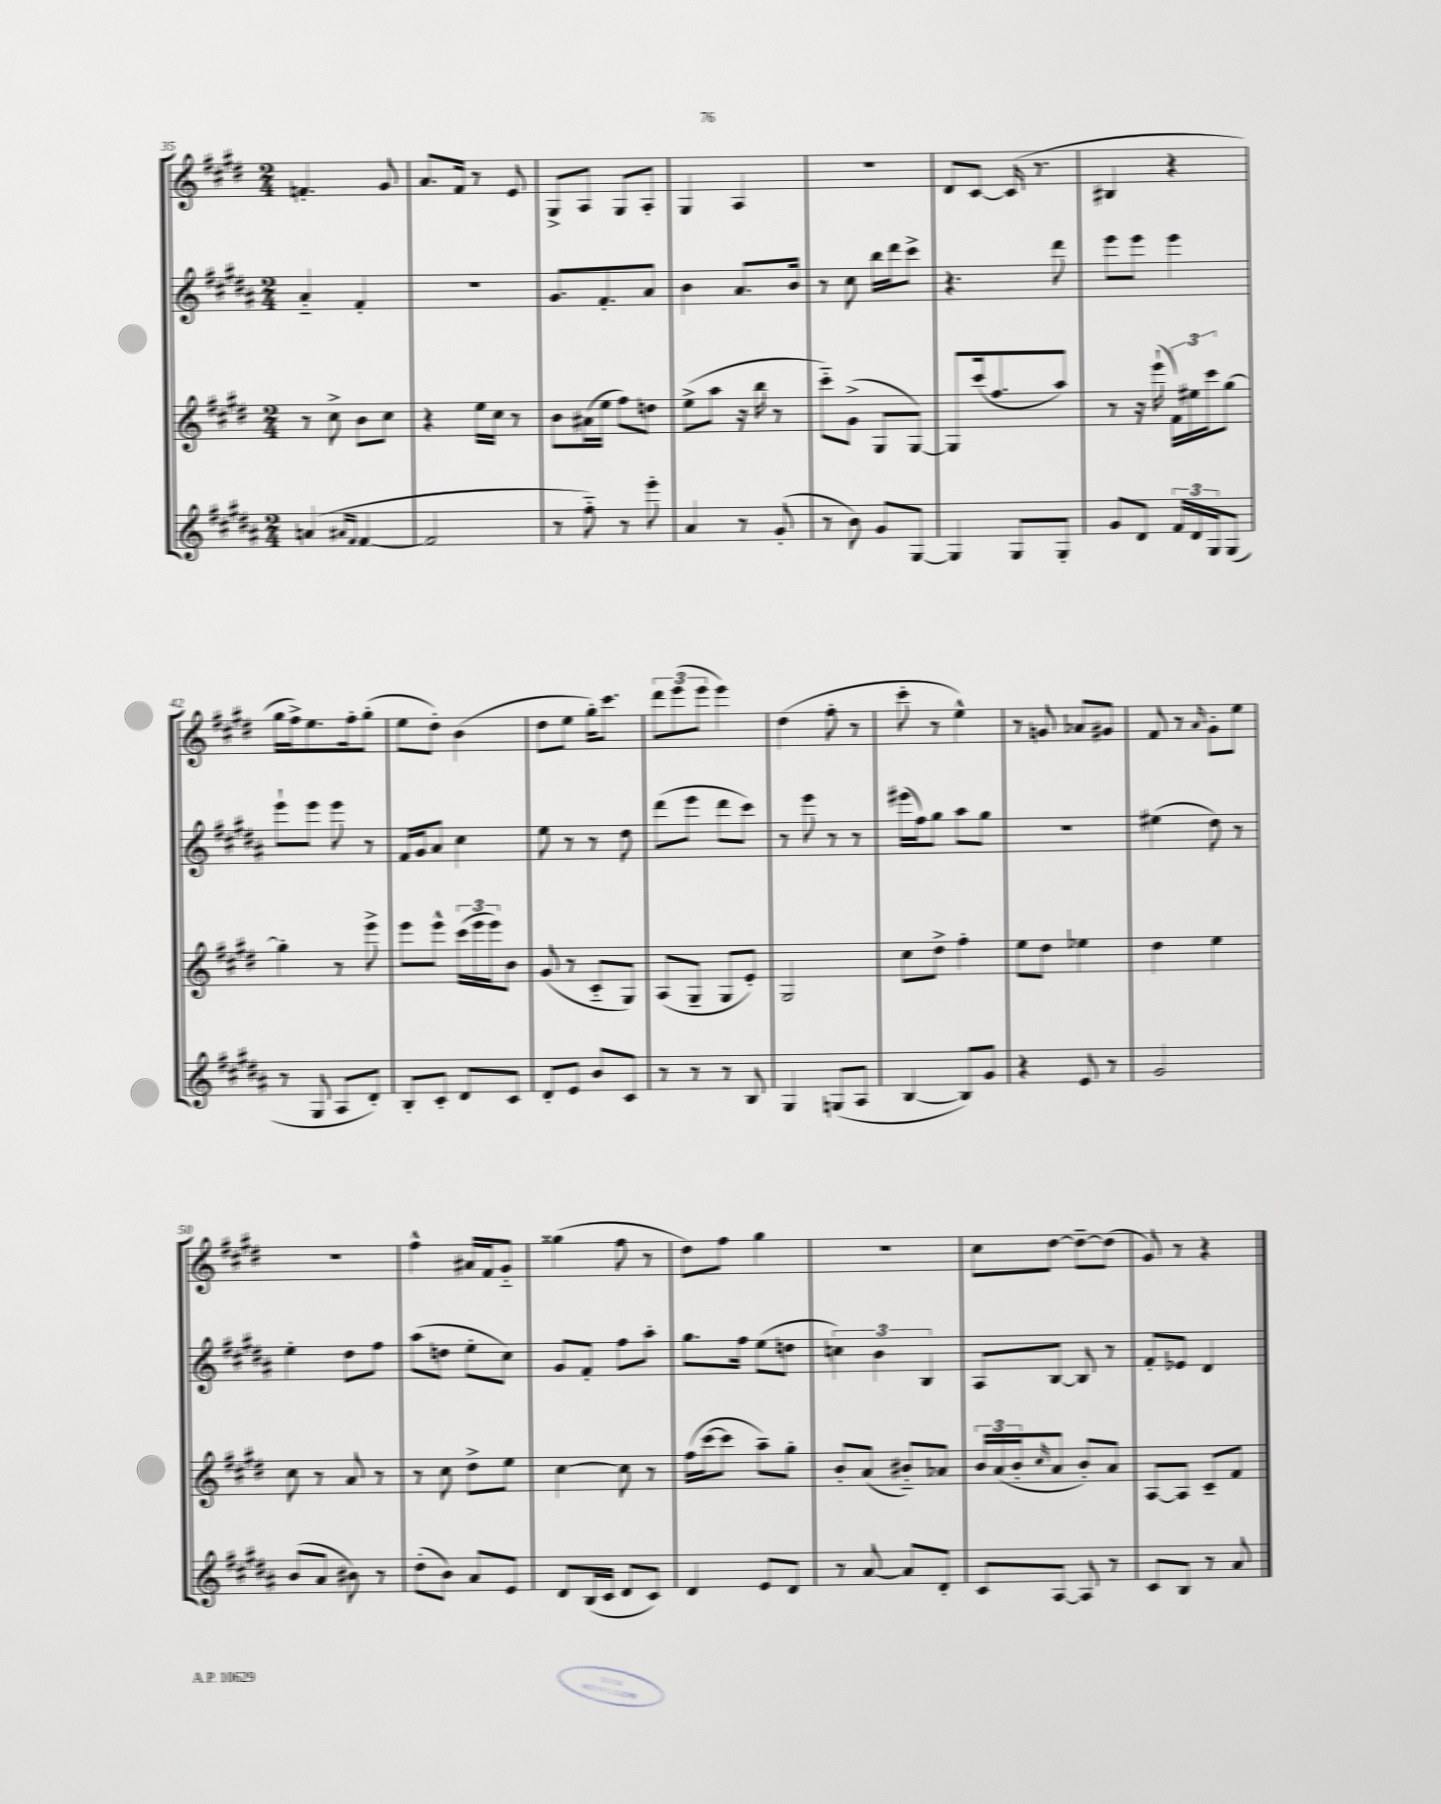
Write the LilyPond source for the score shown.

<<
\new StaffGroup <<
\new Staff = "s0" {
    \clef treble \key e \major \numericTimeSignature \time 2/4
    f'4.-. gis'8 |
    a'8. fis'16 r8 e'8 |
    gis8-> a8 gis8 a8-. |
    gis4 a4 |
    R2 |
    dis'8 cis'8~ cis'16( r8. |
    bis4 r4 |
    gis''16 fis''16->) e''8. fis''16-. gis''8-.( |
    e''8 dis''8-.) b'4( |
    dis''8 e''8 gis''16-.) cis'''8. |
    \tuplet 3/2 { dis'''8 e'''8( e'''8 } e'''4) |
    dis''4( fis''8-. r8 |
    cis'''8-. r8 e''4-^) |
    r8 g'8 aes'8 gis'8 |
    fis'8 r8 \grace { a'16 } gis'8-. e''8 |
    R2 |
    fis''4-^ ais'16 fis'16 gis'8-_ |
    gisis''4( fis''8 r8 |
    dis''8) fis''8 gis''4 |
    r2 |
    cis''8 dis''8~ dis''8~-- dis''8( |
    gis'8) r8 r4 \bar "|." |
}
\new Staff = "s1" {
    \clef treble \key b \major \numericTimeSignature \time 2/4
    ais'4-_ fis'4-. |
    R2 |
    gis'8. fis'8.-. ais'8 |
    b'4 ais'8. b'16 |
    r8 cis''8 b''16 dis'''16 cis'''8-> |
    r4. dis'''8 |
    e'''8 e'''8 e'''4 |
    e'''8-! e'''8 e'''8 r8 |
    fis'16 gis'16 ais'8 cis''4 |
    e''8 r8 r8 dis''8 |
    dis'''8( e'''8 dis'''8 cis'''8) |
    r8 e'''8 r8 r8 |
    eis'''16( fis''16) gis''8 ais''8 gis''8 |
    R2 |
    eis''4( dis''8) r8 |
    e''4-. dis''8 fis''8 |
    ais''8( d''8 e''8-. cis''8) |
    gis'8 fis'8-. fis''8 ais''8-. |
    gis''8. fis''16 e''8( d''8 |
    \tuplet 3/2 { c''4) b'4 b4 } |
    ais8 b8~ b8 r8 |
    fis'8-. ees'8 dis'4 \bar "|." |
}
\new Staff = "s2" {
    \clef treble \key e \major \numericTimeSignature \time 2/4
    r8 cis''8-> b'8 cis''8 |
    r4 e''16 cis''16 r8 |
    b'8 ais'16( e''16 fis''8) d''8 |
    e''8->( a''8 r16 b''16 r8 |
    cis'''8-_) gis'8->( gis8 gis8~) |
    gis8 cis'''16( fis''8. a''8) |
    r8 r16 e'''16-!( \tuplet 3/2 { fis'16) eis''16 cis'''16 } gis''8~ |
    gis''4-. r8 e'''8-> |
    e'''8 e'''8-^ \tuplet 3/2 { cis'''16( e'''16 e'''16) } b'8 |
    gis'8( r8 cis'8-_ gis8) |
    a8( gis8-- gis8 e'8-.) |
    gis2 |
    cis''8 dis''8-> fis''4-. |
    e''8 dis''8 ees''4 |
    dis''4 e''4 |
    cis''8 r8 a'8 r8 |
    r8 cis''8 dis''8-> e''8 |
    cis''4~ cis''8 r8 |
    fis''16( cis'''16~ cis'''8 a''8--) gis''8-. |
    b'8-. a'8( bis'8-_) aes'8 |
    \tuplet 3/2 { b'16 a'16( b'16-. } \grace { cis''16 } a'8 b'8-.) a'8 |
    a8~ a8 cis'8-- fis'8 \bar "|." |
}
\new Staff = "s3" {
    \clef treble \key b \major \numericTimeSignature \time 2/4
    a'4( \grace { ais'16 fis'16 } fis'4~ |
    fis'2 |
    r8 fis''8-_) r8 e'''8-. |
    ais'4 r8 gis'8-.( |
    r8 b'8) gis'8 gis8~ |
    gis4 gis8 gis8-. |
    gis'8 dis'8 \tuplet 3/2 { fis'16 dis'16 gis16 } gis8( |
    r8 gis8 ais8 dis'8-.) |
    b8-. cis'8-. dis'8 cis'8 |
    dis'8-. e'8 b'8 cis'8 |
    r8 r8 r8 b8 |
    gis4 g8( ais8 |
    b4~ b8) gis'8 |
    r4 e'8 r8 |
    gis'2 |
    b'8( ais'8 bis'8) r8 |
    dis''8-.( b'8) ais'8 e'8 |
    dis'8 b16( cis'16 dis'8 cis'8) |
    dis'4 e'8 dis'8 |
    r8 ais'8~ ais'8 dis'8-. |
    cis'8 ais8~ ais8 r8 |
    cis'8 b8 r8 ais'8 \bar "|." |
}
>>
>>
\layout { \context { \Score currentBarNumber = #35 } }
